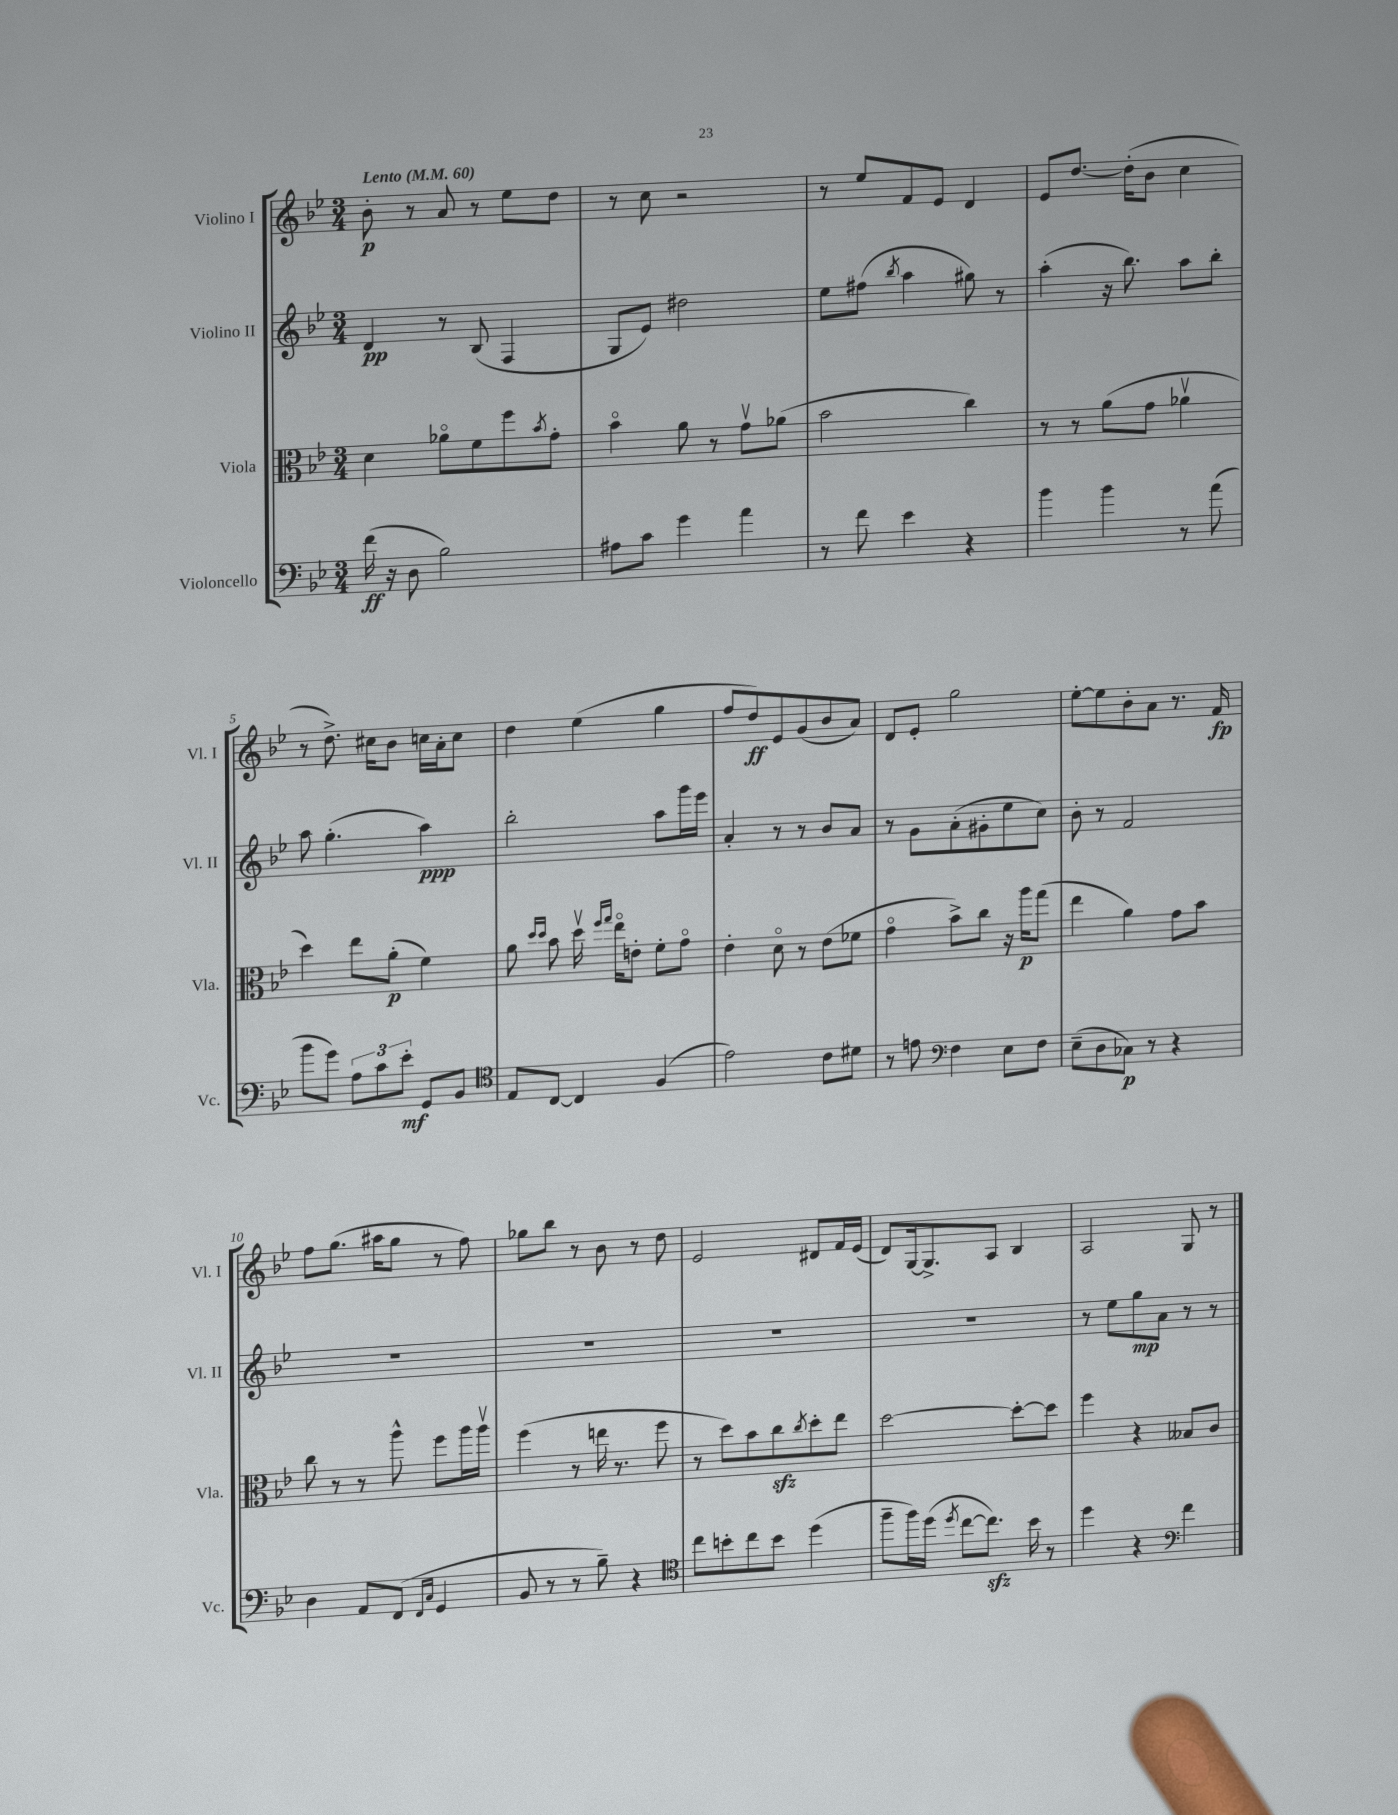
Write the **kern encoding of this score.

**kern	**kern	**kern	**kern
*staff4	*staff3	*staff2	*staff1
*clefF4	*clefC3	*clefG2	*clefG2
*k[b-e-]	*k[b-e-]	*k[b-e-]	*k[b-e-]
*M3/4	*M3/4	*M3/4	*M3/4
*MM60	*MM60	*MM60	*MM60
(16f	4d	4d	8b-'
16r	.	.	.
8D	.	.	8r
2B-)	8a-o	8r	8a
.	8f	(8B-	8r
.	8ff	4F	8ee-
.	8qb-	.	.
.	8g'	.	8dd
=	=	=	=
8A#	4b-o	8G	8r
8c	.	8e-)	8cc
4g	8a	2dd#	2r
.	8r	.	.
4a	8gv	.	.
.	(8a-	.	.
=	=	=	=
8r	2b-	8ee-	8r
8f	.	(8ff#	8ee-
.	.	8qbb-	.
4e-	.	4aa	8f
.	.	.	8e-
4r	4cc)	8gg#)	4d
.	.	8r	.
=	=	=	=
4b-	8r	(4aa'	8e-
.	8r	.	[8.dd
4b-	(8a	16r	.
.	.	8.bb-)	(16dd']
.	8g	.	8b-
8r	4a-v	8aa	4cc
(8a	.	8bb-'	.
=	=	=	=
8b-	4dd)	8aa	8r
8g)	.	(4.gg'	8.dd^)
12A	8ee-	.	.
.	.	.	16cc#
12c	.	.	.
.	(8a'	.	8b-
12e-'	.	.	.
8GG	4f)	4aa)	16cc
.	.	.	16a'
8BB-	.	.	8cc
=	=	=	=
*clefC4	*	*	*
8E-	8a	2bb-'	4dd
.	16qqdd	.	.
.	16qqdd	.	.
[8C	8b-	.	.
4C]	16ddv	.	(4ee-
.	16qqff	.	.
.	16qqgg	.	.
.	16ee-o	.	.
.	8e'	.	.
(4F	8f'	8aa	4gg
.	8go	16ggg	.
.	.	16eee-	.
=	=	=	=
2e-)	4e-'	4a'	8ff
.	.	.	8dd)
.	8do	8r	8e-
.	8r	8r	(8g
8c	(8e-	8b-	8b-
8d#	8f-	8a	8a)
=	=	=	=
8r	4go	8r	8d
8e	.	8g	8e-'
*clefF4	*	*	*
4F	8b-^)	(8a'	2gg
.	8cc	8g#'	.
8E-	16r	8ee-	.
.	16aa	.	.
8F	(8gg	8cc)	.
=	=	=	=
(8E-~	4ee-	8b-'	[8ee-'
8D	.	8r	8ee-]
8C-)	4a)	2f	8b-'
8r	.	.	8a
4r	8g	.	8.r
.	8b-	.	.
.	.	.	16f
=	=	=	=
4D	8cc	2.r	8ff
.	8r	.	(8.gg
8AA	8r	.	.
.	.	.	16aa#
(8FF	8aa^^	.	8gg
16qqFF	.	.	.
16qqC	.	.	.
4GG	8ff	.	8r
.	16aa	.	8ff)
.	16aav	.	.
=	=	=	=
8BB-	(4ff	2.r	8gg-
8r	.	.	8bb-
8r	8r	.	8r
8B-~)	16ee	.	8b-
.	8.r	.	.
4r	.	.	8r
.	8ff	.	8dd
=	=	=	=
*clefC4	*	*	*
8cc	8r	2.r	2e-
8b'	8dd)	.	.
8cc	8b-	.	.
8b	8cc	.	.
.	8qcc	.	.
(4dd	8dd'	.	8d#
.	8ee-	.	16f
.	.	.	(16e-
=	=	=	=
8ff~	[2dd	2.r	8d)
16ff)	.	.	[16G
(16dd	.	.	8.G^]
8qdd	.	.	.
[8cc	.	.	.
8.cc])	.	.	8A
.	8dd'_	.	4B-
16b-	.	.	.
8r	8dd]	.	.
=	=	=	=
4dd	4ff	8r	2A
.	.	8ee-	.
4r	4r	8gg	.
.	.	8a	.
*clefF4	*	*	*
4f	8B--	8r	8G
.	8c	8r	8r
==	==	==	==
*-	*-	*-	*-
